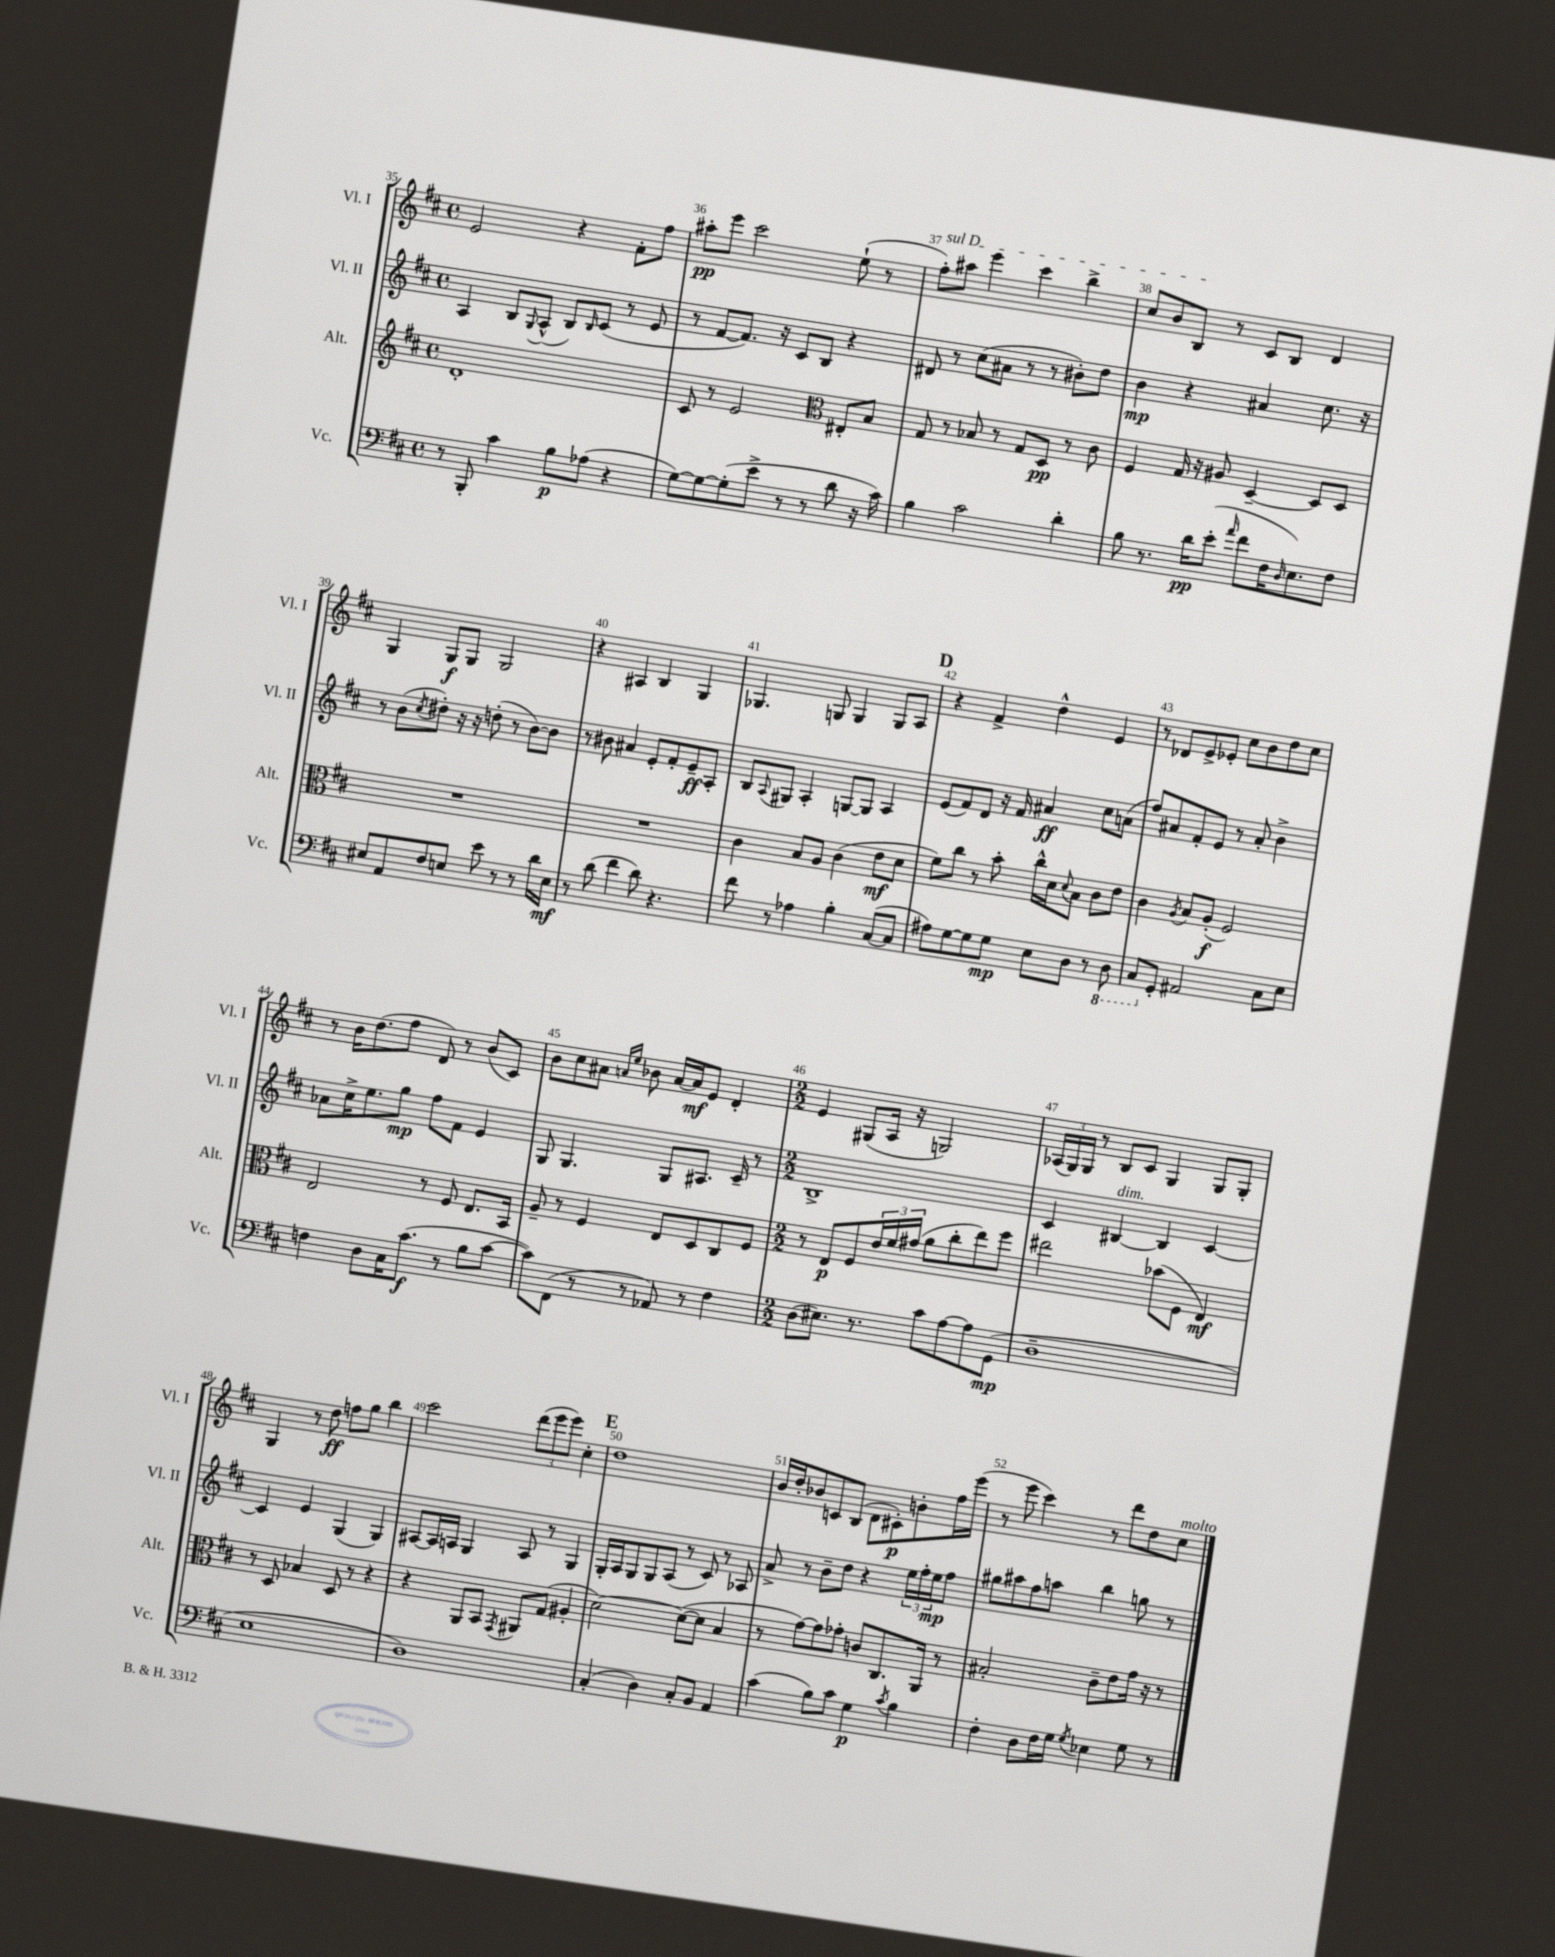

**kern	**kern	**kern	**kern
*staff4	*staff3	*staff2	*staff1
*clefF4	*clefG2	*clefG2	*clefG2
*k[f#c#]	*k[f#c#]	*k[f#c#]	*k[f#c#]
*M4/4	*M4/4	*M4/4	*M4/4
*met(c)	*met(c)	*met(c)	*met(c)
8r	1d'	4A/	2e/
8BBB'/	.	.	.
4c#\	.	8B/L	.
.	.	8qqG/	.
.	.	(8A^^/J	.
8B\L	.	8B/L)	4r
.	.	16qqB/	.
(8A-\J	.	(8c#/J	.
4r	.	8r	8f#'\L
.	.	8e/	8ff#\J
=	=	=	=
[8G\L)	8c#/	8r	8aa#'\L
8G\_	8r	[8f#/L	8eee\J
(8G'\]	2e/	8.f#/]J)	2ccc#\
8e^\J	.	.	.
.	.	16r	.
8r	.	8c#/L	.
8r	.	8B/J	.
*	*clefC3	*	*
8d\	8E#'/L	4r	(8ee`\
16r	8B/J	.	8r
16c#\)	.	.	.
=	=	=	=
4B\	8G/	8d#/	8ff#'\L)
.	8r	8r	8aa#\J
2c#\	8B-/	(8cc#\L	4eee\
.	8r	8a#\J	.
.	8G/L	8r	4ccc#\
.	8D/J	8r	.
4d'\	8r	8b#'\L)	4bb^\
.	8c#\	8dd\J	.
=	=	=	=
8B\	4F#/	4b\	8cc#/L
8.r	.	.	8b/
.	16G/	4r	8B/J
16d\LK	16r	.	.
(8e'\J	8A#/	.	8r
16qqa/	.	.	.
8f#\L	[4D~/	4a#/	8c#/L
16F#\K	.	.	8B/J
16qqD/	.	.	.
8.E\)	.	.	.
.	8D/]L	8.cc#\	4d/
8F#\J	8D/J	.	.
.	.	16r	.
=	=	=	=
8E#/L	1r	8r	4G/
8AA/	.	(8b\L	.
.	.	8qcc#/	.
8F#/	.	8dd#'\J)	8G/L
8E/J	.	16r	8G/J
.	.	16r	.
8e\	.	(8dd'\	2G/
8r	.	8r	.
8r	.	[8b\L)	.
16d\LL	.	8b\]J	.
16E\JJ	.	.	.
=	=	=	=
8r	1r	8r	4r
(8d\	.	8b#\	.
4f#\	.	4a#/	4A#/
8d\)	.	8e'/L	4B/
4.r	.	8f#'/	.
.	.	8e~/	4G/
.	.	8A'/J	.
=	=	=	=
8f#\	4c#\	8B/L	4.G-/
.	.	8qqA/	.
8r	.	8G#/J	.
4A-\	8B/L	4A'/	.
.	8A/J	.	8G/
4B'\	(4c#\	[8G/L	4G/
.	.	8G/]J	.
([8C#/L	8e\L	4A/	8G/L
8C#/]J	8d\J	.	8A/J
=	=	=	=
8A#\L)	8f#\L)	(8e/L	4r
[8G\	8cc#\J	8f#/)	.
8G\]	8r	8d/J	4f#^/
8G\J	8b'\	16r	.
.	.	16f#/	.
8E\L	16cc#^^\LL	4a#/	4dd^^\
.	16d\J	.	.
.	8qqd/	.	.
8D\J	8B\J	.	.
8r	8c#\L	8cc#\L	4e/
8DD\	8e\J	(8a\J	.
=	=	=	=
8CC#/L	4c#\	8ff#/L)	8r
8GG'/J	.	8a#/	8d-/L
.	8qA/	.	.
2AA#/	8B/L	8f#'/	8e^/
.	(8A'/J	8e/J	8e-'/J
.	2F#/)	8r	8cc#\L
.	.	8a#'/	8b\
8C#\L	.	4b^\	8dd\
8E\J	.	.	8cc#\J
=	=	=	=
4F\	2E/	8a-\L	8r
.	.	16cc#^\K	16b\LK
.	.	8.ee\	(8.dd\
8D\L	.	.	.
16C#\K	.	8gg\J	8ff#\J
(8.c#\J	.	.	.
.	8r	8ff#\L	8d/)
8r	8F#/	8f#\J	8r
8B\L	8.E/L	4e/	(8b/L
[8c#\J	.	.	8c#/J)
.	16BB/Jk	.	.
=	=	=	=
8c#\]L)	8A~/	8G/	8b\L
(8FF#\J	8r	4.G/	8cc#\
8r	4F#/	.	8a#\J
.	.	.	16qqa/LL
.	.	.	16qqee/JJ
8r	.	.	8b-\
8AA-/)	8E/L	8G/L	[16a/LL
.	.	.	16a/]J
8r	8D/	8.A#/J	8e/J
4F#\	8C#/	.	4d'/
.	.	16c#~/	.
.	8F#/J	8r	.
=	=	=	=
*M2/2	*M2/2	*M2/2	*M2/2
(8D\L	8r	1B^	4e/
8.E#\J)	8E/L	.	.
.	8F#/	.	(8G#/L
8.r	.	.	.
.	24e/L	.	16A/Jk
.	24f#/	.	.
.	.	.	16r
.	(24g#/JJ	.	.
8c#\L	8a\L	.	2G/)
[8A\	8cc#'\	.	.
8A\]	8ee\)	.	.
(8GG\J	8ff#\J	.	.
=	=	=	=
1D~	2ee#\	4c#/	(24A-/LL
.	.	.	24G/)
.	.	.	24G/JJ
.	.	.	8r
.	.	[4B#/	8B/L
.	.	.	8c#/J
.	(8b-\L	4B#/]	4G/
.	8F#\J	.	.
.	4E/)	[4c#/	8G/L
.	.	.	8G'/J
=	=	=	=
1E	8r	4c#/]	4G/
.	8D/	.	.
.	4B-/	4e/	8r
.	.	.	8dd\
.	8D/	(4G/	8ff\L
.	8r	.	8gg\J
.	4r	4G/)	4bb\
=	=	=	=
1D)	4r	[8A#/L	2ccc#\
.	.	16A#/]L	.
.	.	16A/JJ	.
.	8AA/L	4G/	.
.	8BB/J	.	.
.	8qGG/	.	.
.	8AA#/L	8A/	(12ddd\L
.	.	.	12eee\
.	(8G/J	8r	.
.	.	.	12eee\J)
.	4A#'/	4G/	4cc#'\
=	=	=	=
(4C#'/	[2d\)	16G'/LL	1dd
.	.	16A/J	.
.	.	8G/	.
4D\)	.	8G/	.
.	.	(8A/J	.
8C#'/L	(8d\_L	8r	.
8BB/J	8d\]J	8c#/)	.
4AA/	4B/	8r	.
.	.	8A-/	.
=	=	=	=
(4c#\	8r	8a^/	16b/LL
.	.	.	16dd'/J
.	[8g\L)	8r	8b-/
8B\L)	8g\]	8b~\L	8c/
8c#\J	8g-'\J	8dd\J	(8B/J
4G\	8c/L	4r	8d\L
.	8.C#/	.	8c#'\)
8qc#/	.	.	.
4B\	.	24ee\LL	8b'\
.	.	24ff#'\	.
.	16AA/Jk	.	.
.	.	24ee\J	.
.	8r	8ff#\J	16ff#\L
.	.	.	(16eee\JJ
=	=	=	=
4F#'\	2B#'/	8gg#\L	8r
.	.	8aa#\	8eee\
8D\L	.	8ff#\	4ccc#\)
16F#\L	.	8aa\J	.
16G\JJ	.	.	.
8qG/	.	.	.
4E-\	8c#~\L	4bb\	8r
.	8e\	.	8ddd\L
8G\	16g\Jk	8gg\	8dd\
.	16r	.	.
8r	8r	8r	8cc#\J
==	==	==	==
*-	*-	*-	*-
